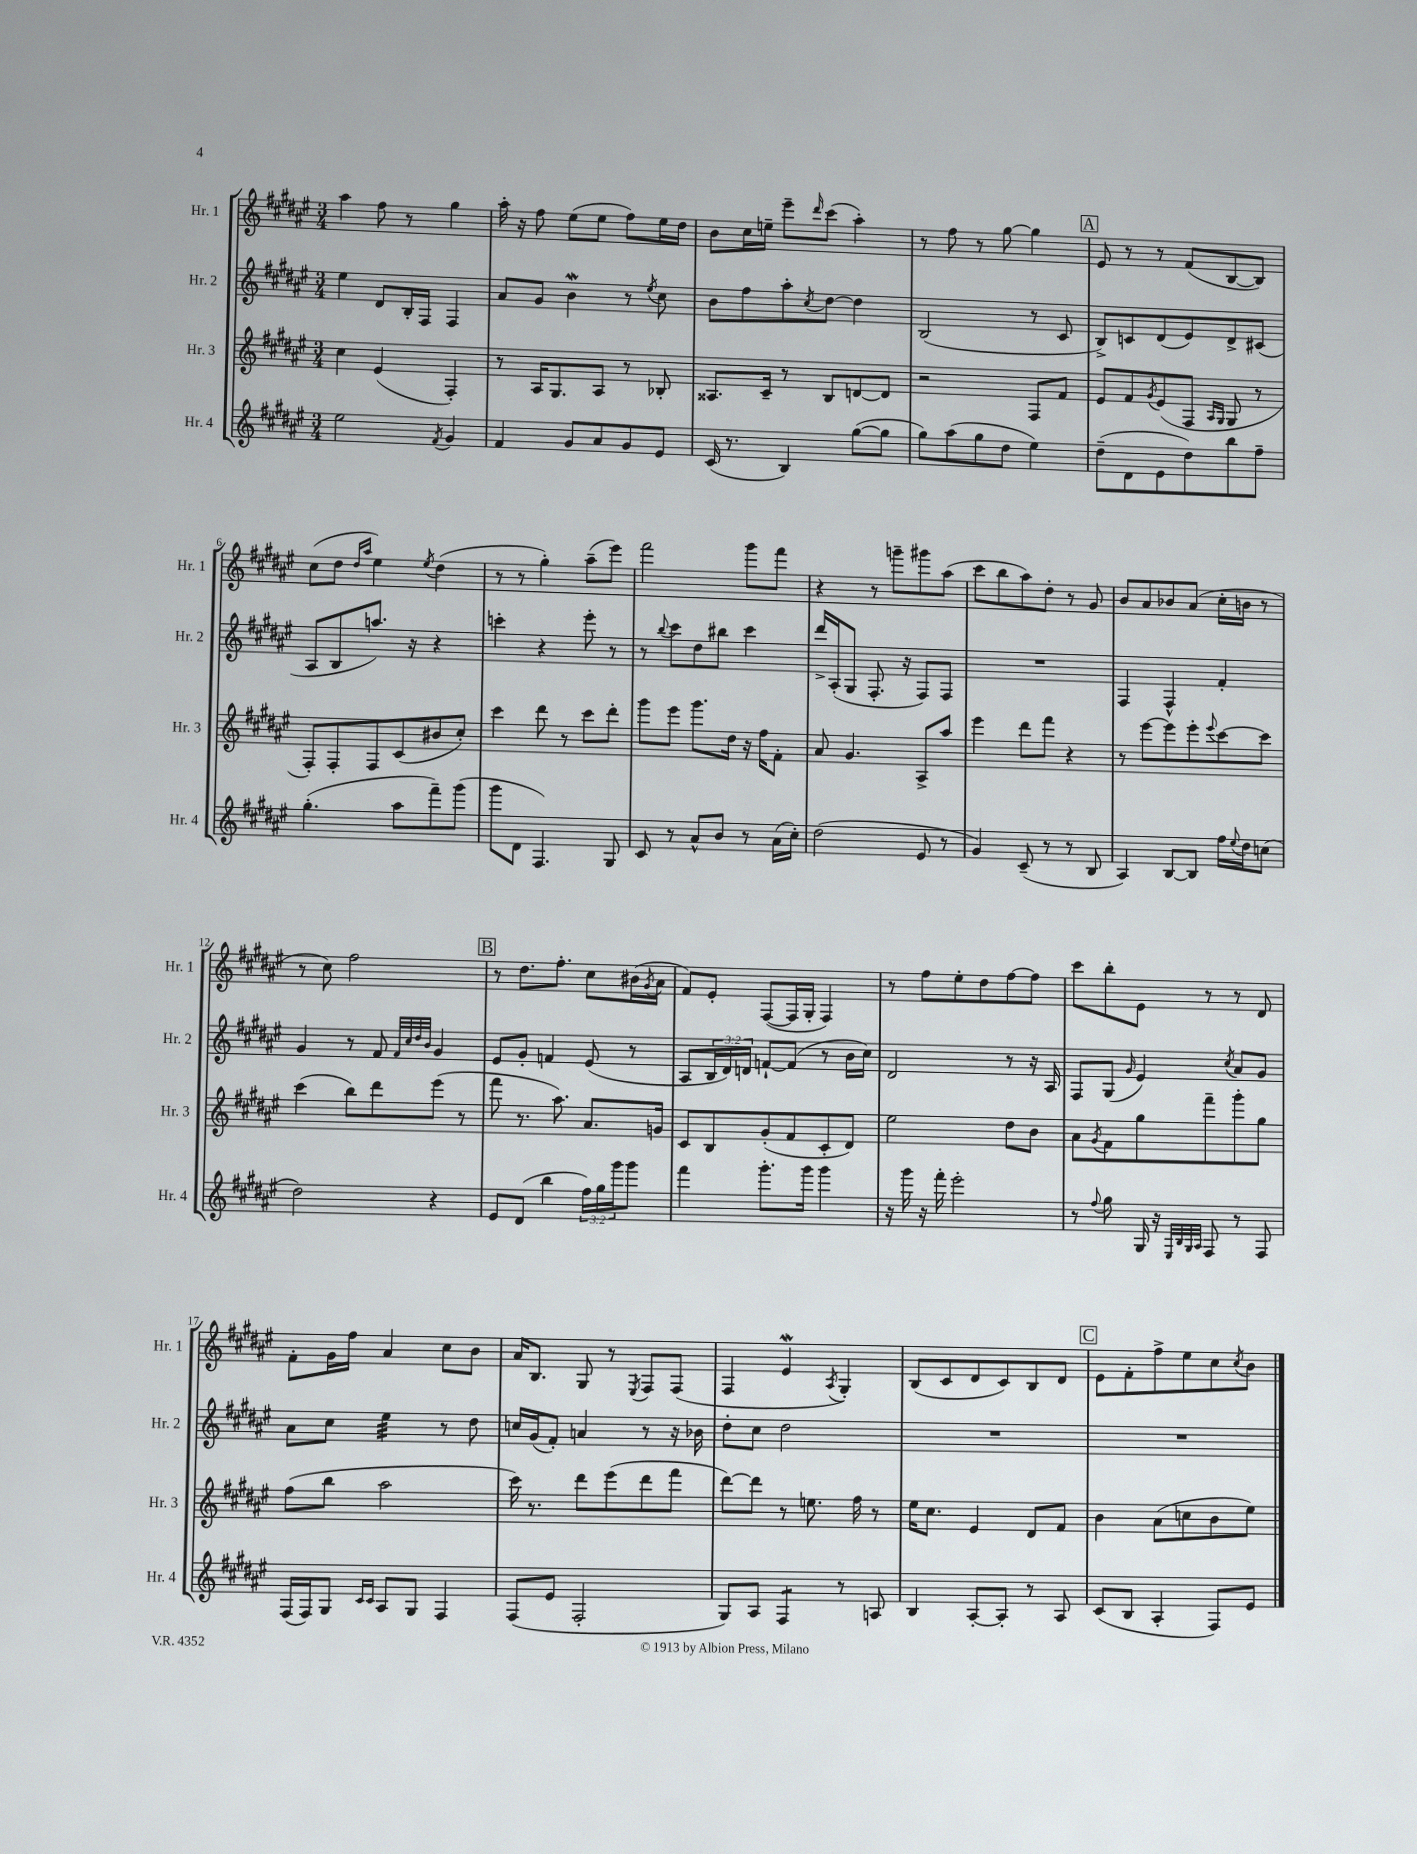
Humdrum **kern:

**kern	**kern	**kern	**kern
*staff4	*staff3	*staff2	*staff1
*clefG2	*clefG2	*clefG2	*clefG2
*k[f#c#g#d#a#e#]	*k[f#c#g#d#a#e#]	*k[f#c#g#d#a#e#]	*k[f#c#g#d#a#e#]
*M3/4	*M3/4	*M3/4	*M3/4
2ee#	4cc#	4ee#	4aa#
.	(4e#	8d#	8ff#
.	.	16B'	8r
.	.	16F#	.
8qf#	.	.	.
4g#	4F#')	4F#	4gg#
=	=	=	=
4f#	8r	8a#	16aa#'
.	.	.	16r
.	16A#	8g#	8ff#
.	8.G#	.	.
8g#	.	4b	(8ee#
8a#	8A#	.	8ee#
8g#	8r	8r	8ff#)
.	.	8qee#	.
8e#	8B-'	8cc#	16ee#
.	.	.	16dd#
=	=	=	=
(16c#	8.A##	8b	8b
8.r	.	.	.
.	.	8ff#	16cc#
.	16c#~	.	16ee~
4B)	8r	8aa#'	8eee#~
.	.	8qcc#	16qqddd#
.	8B	[8dd#	(8ccc#
([8gg#	[8d	4dd#]	4aa#')
8gg#]	8d]	.	.
=	=	=	=
8gg#)	2r	(2B	8r
(8aa#	.	.	8ff#
8gg#	.	.	8r
8dd#	.	.	[8gg#
4ee#)	8F#	8r	4gg#]
.	8f#	8c#	.
=	=	=	=
(8dd#~	8e#	8B^)	8e#
8d#	8f#	8c	8r
.	8qg#	.	.
8e#	(8e#	(8d#	8r
8dd#)	8F#	8e#)	(8f#
.	16qqA#	.	.
.	16qqG#	.	.
8bb	8G#	8d#^	[8B
8ff#~	8r	(8c#	8B])
=	=	=	=
(4.gg#'	8F#')	8A#	(8cc#
.	8F#'	8B	8dd#
.	.	.	16qqdd#
.	.	.	16qqaa#
.	8F#	8.aa)	4ee#)
8aa#	(8c#	.	.
.	.	16r	.
.	.	.	8qee#
8fff#~)	8b#	4r	(4dd#
(8ggg#	8cc#')	.	.
=	=	=	=
8ggg#	4ccc#	4ccc'	8r
8d#	.	.	8r
4.F#)	8ddd#	4r	4gg#')
.	8r	.	.
.	8ccc#	8eee#'	(8aa#~
8G#	8ddd#'	8r	8eee#)
=	=	=	=
8c#	8ggg#	8r	2fff#
.	.	8qqbb	.
8r	8eee#	8ccc#	.
8a#^^	8.ggg#	8dd#	.
8b	.	8bb#	.
.	16dd#	.	.
8r	16r	4ccc#	8ggg#
.	16ff#	.	.
(16a#	8f#'	.	8fff#
16cc#')	.	.	.
=	=	=	=
(2dd#	8a#	16ddd#^	4r
.	.	(16A#'	.
.	4.g#	8G#	.
.	.	8.F#'	8r
.	.	.	8ggg~
.	.	16r	.
8e#	8A#^	8F#)	8ggg#
8r	8aa#	8F#	(8aa#
=	=	=	=
4g#)	4eee#	2.r	8ccc#
.	.	.	8bb
(8c#~	8ddd#	.	8aa#)
8r	8fff#	.	8dd#'
8r	4r	.	8r
8B	.	.	8g#
=	=	=	=
4A#)	8r	4F#	8b
.	[8eee#	.	8a#
[8B	8eee#]	4F#^^	8b-
8B]	8eee#'	.	(8a#
.	8qqeee#	.	.
16ff#	[8ccc#	4f#'	16cc#'
8qqee#	.	.	.
16dd#	.	.	16b
(8cc	8ccc#]	.	8r
=	=	=	=
2dd#)	(4ccc#	4g#	8r
.	.	.	8cc#)
.	8bb)	8r	2ff#
.	8ddd#	8f#	.
.	.	32qqf#	.
.	.	32qqcc#	.
.	.	32qqdd#	.
.	.	32qqb	.
4r	(8eee#	4g#	.
.	8r	.	.
=	=	=	=
8e#	8fff#	8e#	8r
(8d#	8.r	8g#'	8.dd#
4bb	.	4f	.
.	8.aa#)	.	8.ff#'
24ff#)	8.a#	(8e#	8cc#
24gg#	.	.	.
24ggg#	.	.	.
8ggg#	.	8r	(16b#
.	.	.	8qg#
.	16g	.	16a#
=	=	=	=
4fff#	8c#	8A#	8f#)
.	8B	24B	8e#'
.	.	24d#)	.
.	.	24d	.
8.ggg#'	(8g#'	[8f`	([8F#
.	8f#	(8f]	16F#]
16ggg#	.	.	16G#'
4ggg#	8c#'	8r	4F#)
.	8d#)	16b	.
.	.	16cc#)	.
=	=	=	=
16r	2ee#	2d#	8r
16ggg#	.	.	.
16r	.	.	8ff#
16fff#'	.	.	.
2eee#'	.	.	8ee#'
.	.	.	8dd#
.	8dd#	8r	[8ff#
.	8b	16r	8ff#]
.	.	16A#	.
=	=	=	=
8r	8a#	8F#	8ccc#
8qqff#	8qg#	.	.
8gg#	8f#	(8G#	8bb'
.	.	16qqg#	.
16G#	8gg#	4e#)	8e#
16r	.	.	.
32qqE#	.	.	.
32qqB	.	.	.
32qqG#	.	.	.
32qqA#	.	.	.
8F#	8fff#~	.	8r
.	.	8qcc#	.
8r	8ggg#'	8a#	8r
8F#	8gg#	8g#	8d#
=	=	=	=
(16F#	(8ff#	8a#	8f#'
16F#)	.	.	.
8G#	8bb	8cc#	16g#
.	.	.	16ff#
16qqc#	.	.	.
16qqc#	.	.	.
8A#	2aa#	4ee#	4a#
8G#	.	.	.
4F#	.	8r	8cc#
.	.	8dd#	8b
=	=	=	=
(8F#	16ccc#)	16cc	16a#
.	8.r	(16g#	8.B
8e#	.	8f#')	.
2F#'	8ddd#	4a	8G#
.	(8eee#	.	8r
.	.	.	8qE#
.	8ddd#	8r	8F#
.	8fff#	16r	(8F#
.	.	16b-	.
=	=	=	=
8G#)	[8ddd#)	8dd#'	4F#
8A#	8ddd#]	8cc#	.
4F#	8r	2dd#	4e#
.	8.ee	.	.
.	.	.	8qA#
8r	.	.	4G#')
.	16ff#	.	.
8A	8r	.	.
=	=	=	=
4B	16ee#	2.r	(8B
.	8.cc#	.	.
.	.	.	8c#
[8A#'	4e#	.	8d#
8A#']	.	.	8c#)
8r	8d#	.	8B
8A#	8f#	.	8d#
=	=	=	=
(8c#	4b	2.r	8e#
8B	.	.	8f#'
4A#'	(8a#	.	8ff#^
.	8cc	.	8ee#
8F#)	8b	.	8cc#
.	.	.	8qcc#
8e#	8ee#)	.	8b
==	==	==	==
*-	*-	*-	*-
